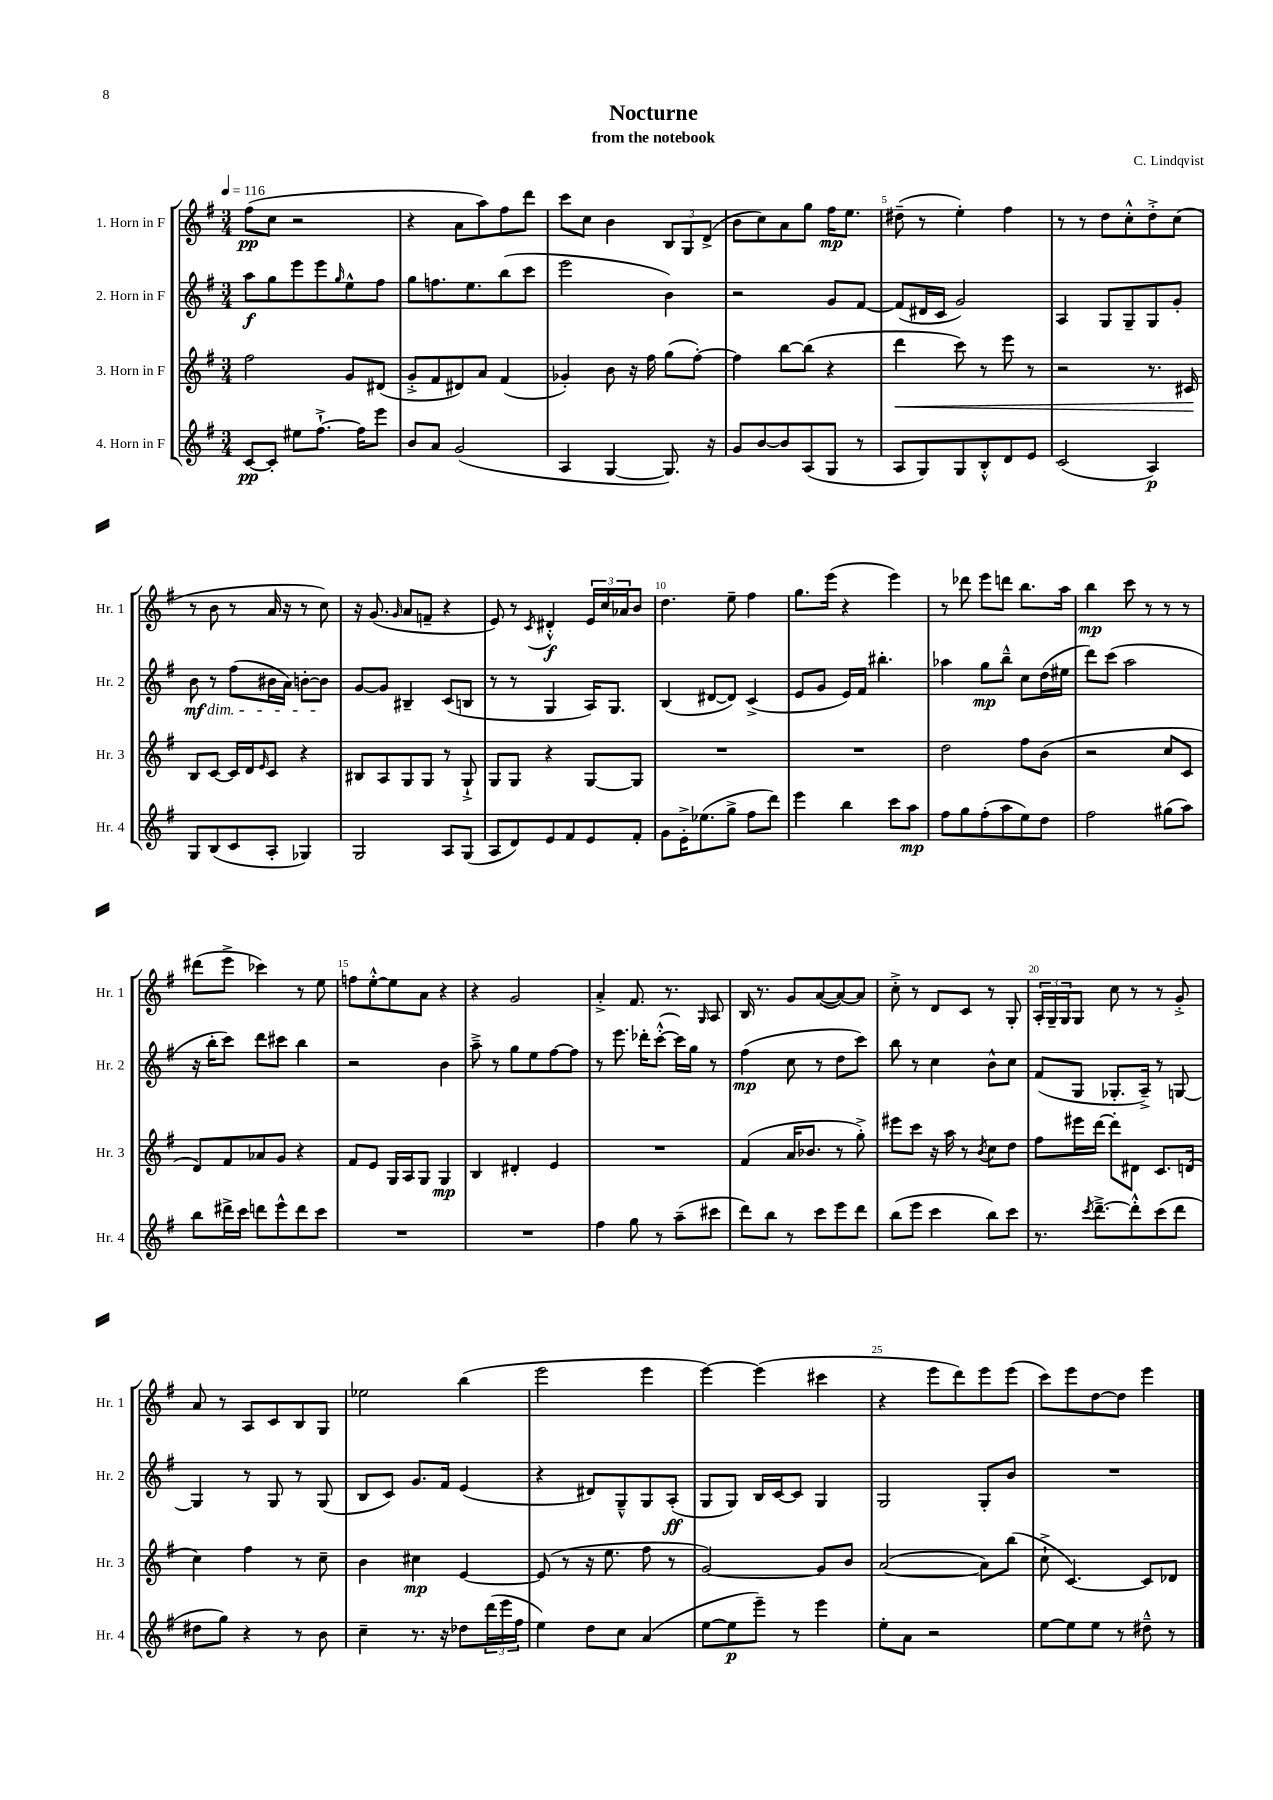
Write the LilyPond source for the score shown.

\header { title = "Nocturne" composer = "C. Lindqvist" subtitle = "from the notebook" }
<<
\new StaffGroup <<
\new Staff = "s0" \with { instrumentName = "1. Horn in F" shortInstrumentName = "Hr. 1" } {
    \clef treble \key g \major \numericTimeSignature \time 3/4 \tempo 4 = 116
    fis''8\pp( c''8 r2 |
    r4 a'8 a''8) fis''8 d'''8 |
    c'''8 c''8 b'4 \tuplet 3/2 { b8 g8 d'8->( } |
    b'8 c''8) a'8 g''8 fis''16\mp e''8. |
    dis''8--( r8 e''4-.) fis''4 |
    r8 r8 d''8 c''8-.-^ d''8-.-> c''8( |
    r8 b'8 r8 a'16 r16 r8 c''8) |
    r16 g'8.( \grace { g'16 } a'8 f'8-- r4 |
    e'8) r8 \acciaccatura { c'8 } dis'4-.-^\f \tuplet 3/2 { e'16 c''16 aes'16 } b'8 |
    d''4. e''8-- fis''4 |
    g''8. e'''16( r4 e'''4) |
    r8 des'''8 e'''8 d'''8 b''8. a''16 |
    b''4\mp c'''8 r8 r8 r8 |
    dis'''8( e'''8-> ces'''4) r8 e''8 |
    f''8 e''8~-.-^ e''8 a'8 r4 |
    r4 g'2 |
    a'4-.-> fis'8. r8. \grace { g16 } a8 |
    b16 r8. g'8 a'8~( a'8~) a'8 |
    c''8-.-> r8 d'8 c'8 r8 g8-. |
    \tuplet 3/2 { a16-. g16-- g16 } g8 c''8 r8 r8 g'8-.-> |
    a'8 r8 a8 c'8 b8 g8 |
    ees''2 b''4( |
    e'''2 e'''4 |
    e'''4~) e'''4( cis'''4 |
    r4 e'''8 d'''8) e'''8 e'''8( |
    c'''8) e'''8 d''8~ d''8 e'''4 \bar "|." |
}
\new Staff = "s1" \with { instrumentName = "2. Horn in F" shortInstrumentName = "Hr. 2" } {
    \clef treble \key g \major \numericTimeSignature \time 3/4
    a''8\f g''8 e'''8 e'''8 \grace { g''16 } e''8-^ fis''8 |
    g''8 f''8. e''8. b''8( c'''8 |
    e'''2 b'4) |
    r2 g'8 fis'8~ |
    fis'8( dis'16 c'16 g'2) |
    a4 g8 g8-- g8 g'8-. |
    b'8\mf\dim r8 fis''8( bis'16 a'16) b'8~-. b'8\! |
    g'8~ g'8 bis4-- c'8( b8 |
    r8 r8 g4 a16) g8. |
    b4( dis'8~ dis'8) c'4->( |
    e'8 g'8 e'16) fis'16 bis''4.-. |
    aes''4 g''8\mp b''8---^ c''8 d''16( eis''16 |
    d'''8) c'''8( a''2 |
    r16 b''16-. c'''8) d'''8 cis'''8 b''4 |
    r2 b'4 |
    a''8---> r8 g''8 e''8 fis''8~ fis''8 |
    r8 e'''8. des'''16-. c'''8~-.-^( c'''16) g''16 r8 |
    fis''4\mp( c''8 r8 d''8 c'''8) |
    b''8 r8 c''4 b'8-^ c''8 |
    fis'8( g8 ges8.-. a16--->) r8 g8~ |
    g4 r8 g8 r8 g8( |
    b8 c'8) g'8. fis'16 e'4( |
    r4 dis'8) g8---^ g8 a8-.\ff( |
    g8 g8) b16 c'16~ c'8 g4 |
    g2 g8-. b'8 |
    R2. \bar "|." |
}
\new Staff = "s2" \with { instrumentName = "3. Horn in F" shortInstrumentName = "Hr. 3" } {
    \clef treble \key g \major \numericTimeSignature \time 3/4
    fis''2 g'8 dis'8( |
    g'8-.-> fis'8 dis'8) a'8 fis'4( |
    ges'4-.) b'8 r16 fis''16 g''8( fis''8~-.) |
    fis''4 b''8~ b''8( r4 |
    d'''4\< c'''8) r8 e'''8 r8 |
    r2 r8. cis'16\! |
    b8 c'8~ c'16 d'16 \grace { e'16 } c'8 r4 |
    bis8 a8 g8 g8 r8 g8-!-> |
    g8 g8 r4 g8~ g8 |
    R2. |
    R2. |
    d''2 fis''8 b'8( |
    r2 c''8 c'8 |
    d'8) fis'8 aes'8 g'8 r4 |
    fis'8 e'8 g16 a16 g8 g4\mp |
    b4 dis'4-. e'4 |
    R2. |
    fis'4( a'16 bes'8. r8 g''8-.->) |
    eis'''8 c'''8 r16 a''16 r8 \acciaccatura { b'8 } c''8 d''8 |
    fis''8 eis'''16 d'''16~ d'''8-. dis'8 c'8. d'16( |
    c''4) fis''4 r8 c''8-- |
    b'4 cis''4\mp e'4~ |
    e'8( r8 r16 e''8. fis''8 r8 |
    g'2~) g'8 b'8 |
    a'2~( a'8) b''8( |
    c''8-!-> c'4.~) c'8 des'8 \bar "|." |
}
\new Staff = "s3" \with { instrumentName = "4. Horn in F" shortInstrumentName = "Hr. 4" } {
    \clef treble \key g \major \numericTimeSignature \time 3/4
    c'8~\pp c'8-. eis''8 fis''8.~-!-> fis''16 e'''8 |
    b'8 a'8 g'2( |
    a4 g4~ g8.) r16 |
    g'8 b'8~ b'8 a8( g8 r8 |
    a8 g8) g8 b8-.-^ d'8 e'8 |
    c'2( a4\p) |
    g8 b8( c'8 a8-. ges4) |
    g2 a8 g8( |
    a8 d'8) e'8 fis'8 e'8 fis'8-. |
    g'8 e'16-.-> ees''8.( g''8-> fis''8 d'''8) |
    e'''4 b''4 c'''8 a''8\mp |
    fis''8 g''8 fis''8-.( a''8 e''8) d''8 |
    fis''2 gis''8( a''8) |
    b''8 dis'''16-> c'''16 d'''8 e'''8-^ d'''8 c'''8 |
    R2. |
    R2. |
    fis''4 g''8 r8 a''8--( cis'''8 |
    d'''8) b''8 r8 c'''8 e'''8 d'''8 |
    b''8( e'''8 c'''4 b''8) c'''8 |
    r8. \acciaccatura { c'''8 } d'''8.~---> d'''8-.-^ c'''8( d'''8 |
    dis''8 g''8) r4 r8 b'8 |
    c''4-- r8. r16 des''8 \tuplet 3/2 { d'''16( e'''16 fis''16 } |
    e''4) d''8 c''8 a'4( |
    e''8~ e''8\p e'''8--) r8 e'''4 |
    e''8-. a'8 r2 |
    e''8~ e''8 e''8 r8 dis''8---^ r8 \bar "|." |
}
>>
>>
\layout { \context { \Score \override BarNumber.break-visibility = ##(#f #t #t) barNumberVisibility = #(every-nth-bar-number-visible 5) } }
